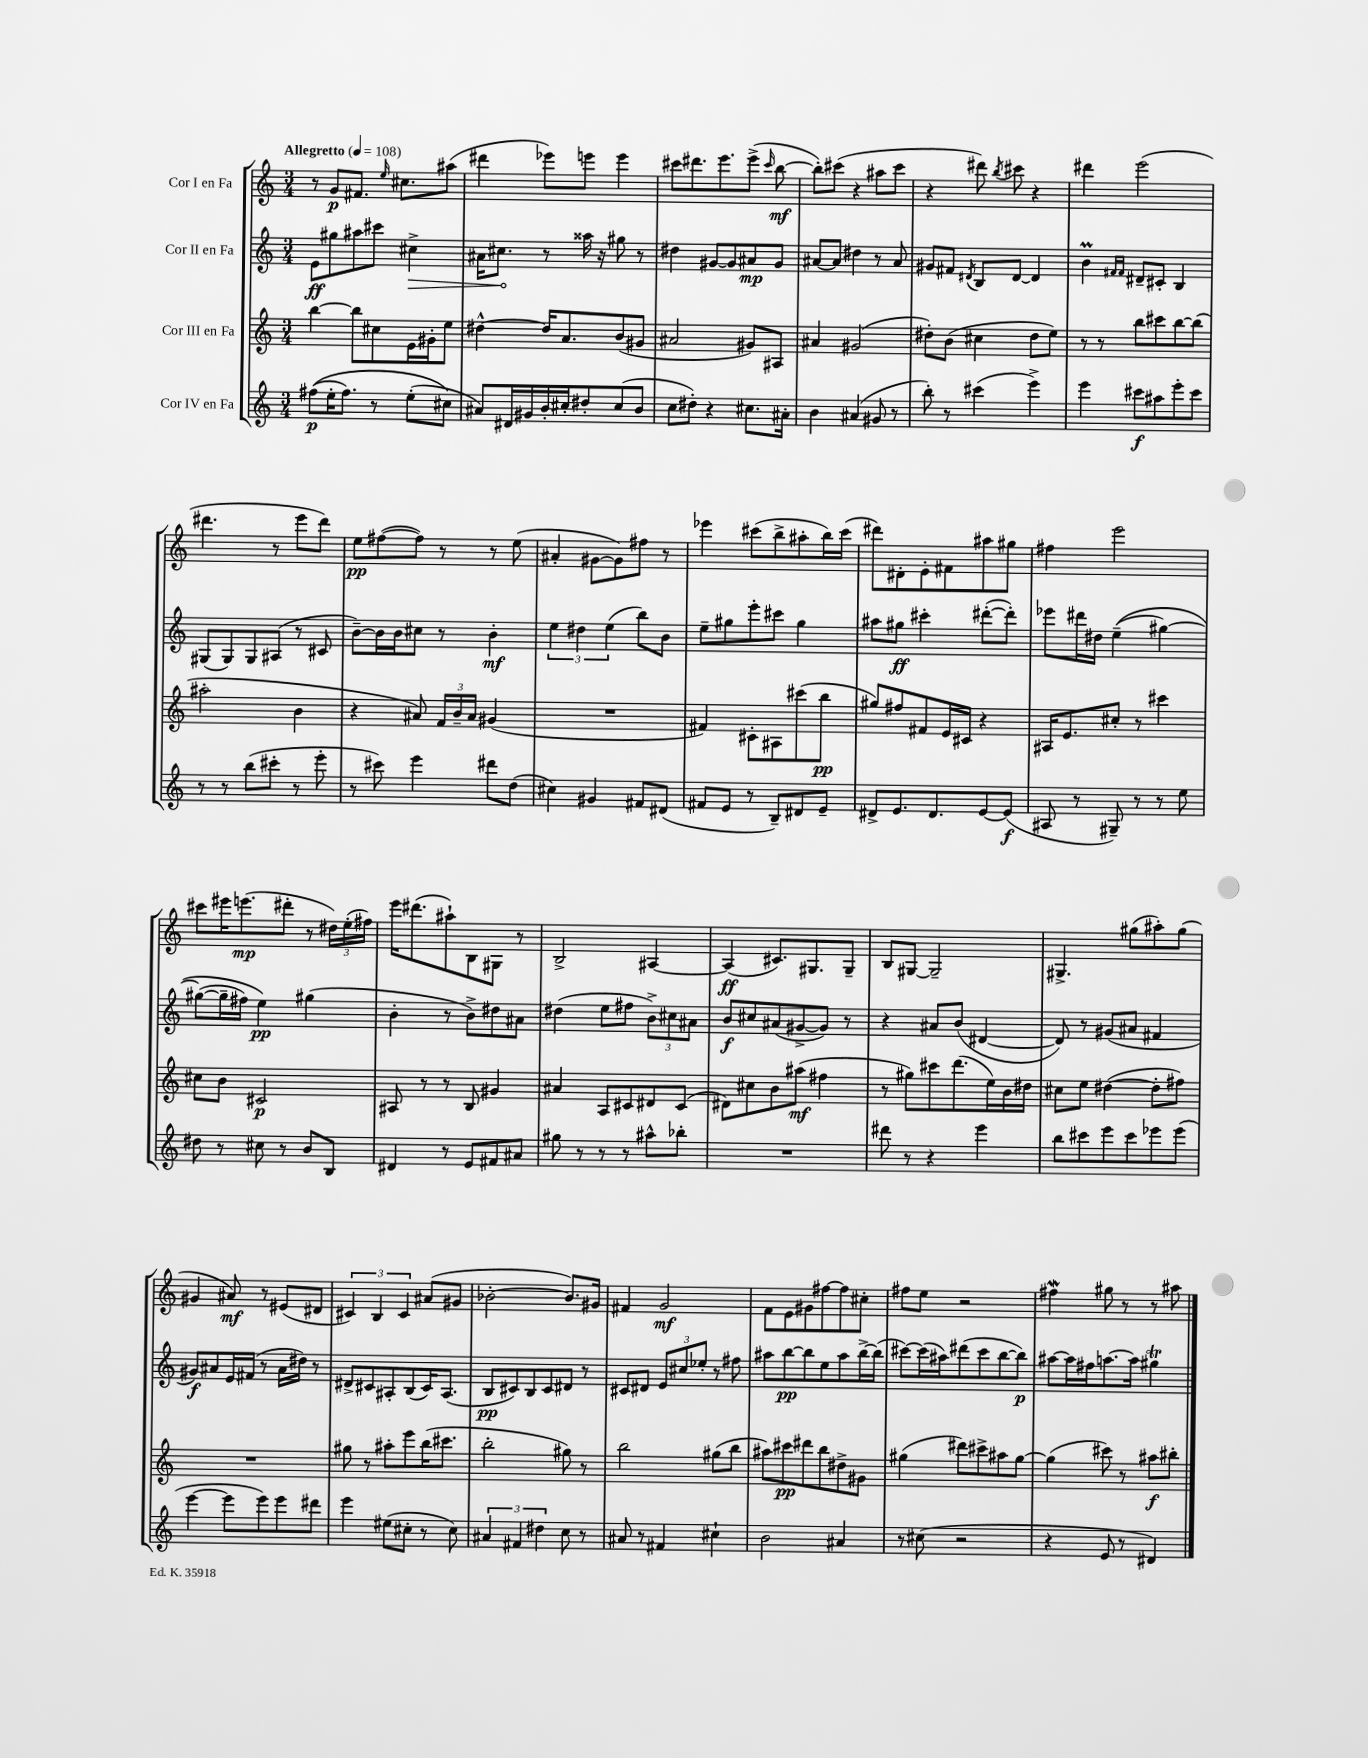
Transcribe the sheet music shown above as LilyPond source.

<<
\new StaffGroup <<
\new Staff = "s0" \with { instrumentName = "Cor I en Fa" } {
    \clef treble \key c \major \numericTimeSignature \time 3/4 \tempo "Allegretto" 4 = 108
    \autoBeamOff r8 g'8[\p fis'8.] \grace { e''16 } cis''8.[ ais''8]( |
    dis'''4 ees'''8[) e'''8] e'''4 |
    cis'''8[ dis'''8. e'''8. e'''8]->( \grace { cis'''16 } b''8~\mf |
    b''8[-.) cis'''8]( r4 ais''8[ cis'''8] |
    r4 dis'''8) \acciaccatura { b''8 } cis'''8 r4 |
    dis'''4 e'''2( |
    dis'''4. r8 e'''8[ dis'''8]) |
    e''8[\pp fis''8~( fis''8]) r8 r8 e''8( |
    ais'4-. gis'8[~ gis'8) fis''8] r8 |
    ees'''4 cis'''8[( b''8-> ais''8-. b''16) cis'''16]( |
    dis'''8[) dis'8-. e'8-. fis'8 ais''8 gis''8] |
    fis''4 e'''2 |
    cis'''8[ eis'''16 e'''8.\mp( dis'''8]-. r8 \tuplet 3/2 { dis''16[) e''16-.( fis''16]) } |
    e'''16[ dis'''8.( ais''8-!) b8 gis8] r8 |
    b2-> ais4~ |
    ais4\ff( cis'8.[) gis8. gis8]-- |
    b8[ gis8]~ gis2-- |
    gis4.-> gis''8[( ais''8-.) gis''8]( |
    gis'4 ais'8\mf) r8 eis'8[( dis'8] |
    \tuplet 3/2 { cis'4) b4 cis'4 } ais'8[( gis'8] |
    bes'2~-. bes'8.[) gis'16] |
    fis'4 g'2\mf |
    f'8[ e'8 gis'8 fis''8~ fis''8 cis''8]-. |
    fis''8[ e''8] r2 |
    fis''4\mordent gis''8 r8 r8 ais''8 \bar "|." |
}
\new Staff = "s1" \with { instrumentName = "Cor II en Fa" } {
    \clef treble \key c \major \numericTimeSignature \time 3/4
    \autoBeamOff e'8[\ff gis''8 ais''8 cis'''8] \once \override Hairpin.circled-tip = ##t cis''4->\> |
    ais'16[ cis''8.]\! r8 aisis''16 r16 gis''8 r8 |
    dis''4 gis'8[~ gis'8 ais'8\mp gis'8] |
    ais'8[~ ais'8] dis''4 r8 ais'8 |
    gis'8[ fis'8] \acciaccatura { dis'8 } b8[ dis'8]~ dis'4 |
    b'4\prall \grace { fis'16[ fis'16] } dis'8[-- cis'8]-. b4 |
    gis8[( gis8) gis8 ais8]( r8 cis'8 |
    b'8[~--) b'16 b'16 cis''8] r8 b'4-.\mf |
    \tuplet 3/2 { e''4 dis''4 e''4( } b''8[) b'8] |
    e''8[-- gis''8 e'''8-. cis'''8] gis''4 |
    ais''8[ gis''8]\ff cis'''4-. dis'''8[~-.( dis'''8]-.) |
    ees'''8[ dis'''16 dis''16] e''4--(\( gis''4~) |
    gis''8[~( gis''16-- fis''16]) e''4\pp\) gis''4( |
    b'4-. r8 b'8[->) dis''8 ais'8] |
    dis''4( e''8[ fis''8] \tuplet 3/2 { b'8[->) cis''8 ais'8] } |
    b'8[\f cis''8 ais'8( gis'8~-> gis'8]) r8 |
    r4 ais'8[ b'8]( dis'4~ |
    dis'8) r8 gis'8[( ais'8] fis'4 |
    gis'8[\f) ais'8 e'16 fis'16]( r8 ais'16[ dis''16]) r8 |
    dis'8[-> cis'8 ais8-. b8( cis'16) ais8.]( |
    b8[\pp cis'8) b8 cis'8 dis'8] r8 |
    cis'8[ dis'8] \tuplet 3/2 { e'8[ cis''8 ees''8]-. } r8 fis''8 |
    ais''8[ b''8~\pp b''8 e''8 ais''8 b''16~-> b''16]( |
    cis'''8[~) cis'''16( ais''16) dis'''8( cis'''8 b''8~ b''8]\p) |
    ais''8[~ ais''16 fis''16 a''8.~ a''16] gis''4\trill \bar "|." |
}
\new Staff = "s2" \with { instrumentName = "Cor III en Fa" } {
    \clef treble \key c \major \numericTimeSignature \time 3/4
    \autoBeamOff b''4~ b''8[ cis''8 e'16 gis'16-. e''8] |
    dis''4~-^ dis''16[ a'8. b'8( gis'8] |
    ais'2 gis'8[) ais8] |
    ais'4 gis'2( |
    dis''8[-.) b'8]( cis''4 dis''8[ e''8]) |
    r8 r8 b''8[ cis'''8 b''8~ b''8]( |
    ais''2-. b'4 |
    r4 ais'8) \tuplet 3/2 { f'16[ b'16-- ais'16] } gis'4( |
    R2. |
    fis'4) cis'8[-. ais8 cis'''8( b''8]\pp |
    gis''8[) fis''8 fis'8 e'16 cis'16] r4 |
    ais16[ e'8. cis''8]-. r8 cis'''4 |
    cis''8[ b'8] cis'2\p |
    ais8 r8 r8 b8 gis'4 |
    ais'4 a8[ cis'8 dis'8 cis'8]( |
    dis'8[) cis''8 b'8 ais''8]\mf( fis''4 |
    r8 gis''8[) cis'''8 d'''8.( e''16) b'16 dis''16] |
    cis''8[ e''8] dis''4~( dis''8[-. fis''8]) |
    R2. |
    gis''8 r8 ais''8[-. e'''8 b''16( cis'''8.] |
    b''2-. gis''8) r8 |
    b''2 gis''8[( b''8] |
    ais''8[) cis'''8\pp dis'''8 b''8 dis''8-> gis'8] |
    gis''4( dis'''8[) cis'''8-> ais''8 gis''8]~ |
    gis''4( cis'''8) r8 ais''8[\f bis''8]-. \bar "|." |
}
\new Staff = "s3" \with { instrumentName = "Cor IV en Fa" } {
    \clef treble \key c \major \numericTimeSignature \time 3/4
    \autoBeamOff fis''8[\p(\( e''16-. fis''8.]) r8 e''8[-.( cis''8]\) |
    ais'8[) dis'16 gis'16 b'16-. cis''16-. dis''8-. cis''8( b'8] |
    c''8[ dis''8]-.) r4 cis''8.[ ais'16]-. |
    b'4 ais'4( gis'8 r8 |
    b''8-.) r8 cis'''4( e'''4->) |
    e'''4 cis'''8[\f ais''8 e'''8-. cis'''8] |
    r8 r8 b''8[( cis'''8]-. r8 e'''8-. |
    r8 cis'''8) e'''4 dis'''8[ d''8]( |
    cis''4) gis'4 fis'8[ dis'8]( |
    fis'8[ e'8] r8 b8[--) dis'8 e'8]-- |
    dis'8[-> e'8. dis'8. e'8~ e'8]\f( |
    ais8 r8 gis8--) r8 r8 e''8 |
    dis''8 r8 cis''8 r8 b'8[ b8] |
    dis'4 r8 e'8[ fis'8 ais'8] |
    gis''8 r8 r8 r8 ais''8[-^ bes''8]-. |
    R2. |
    dis'''8 r8 r4 e'''4 |
    b''8[ cis'''8 e'''8 cis'''8 ees'''8 ees'''8]( |
    e'''4~ e'''8[ e'''8) e'''8 dis'''8] |
    e'''4 eis''8[( cis''8]-. r8 cis''8) |
    \tuplet 3/2 { ais'4 fis'4 dis''4 } c''8 r8 |
    ais'8 r8 fis'4 cis''4-! |
    b'2 ais'4 |
    r8 cis''8( r2 |
    r4 e'8 r8 dis'4) \bar "|." |
}
>>
>>
\layout { \context { \Score \remove "Bar_number_engraver" } }
